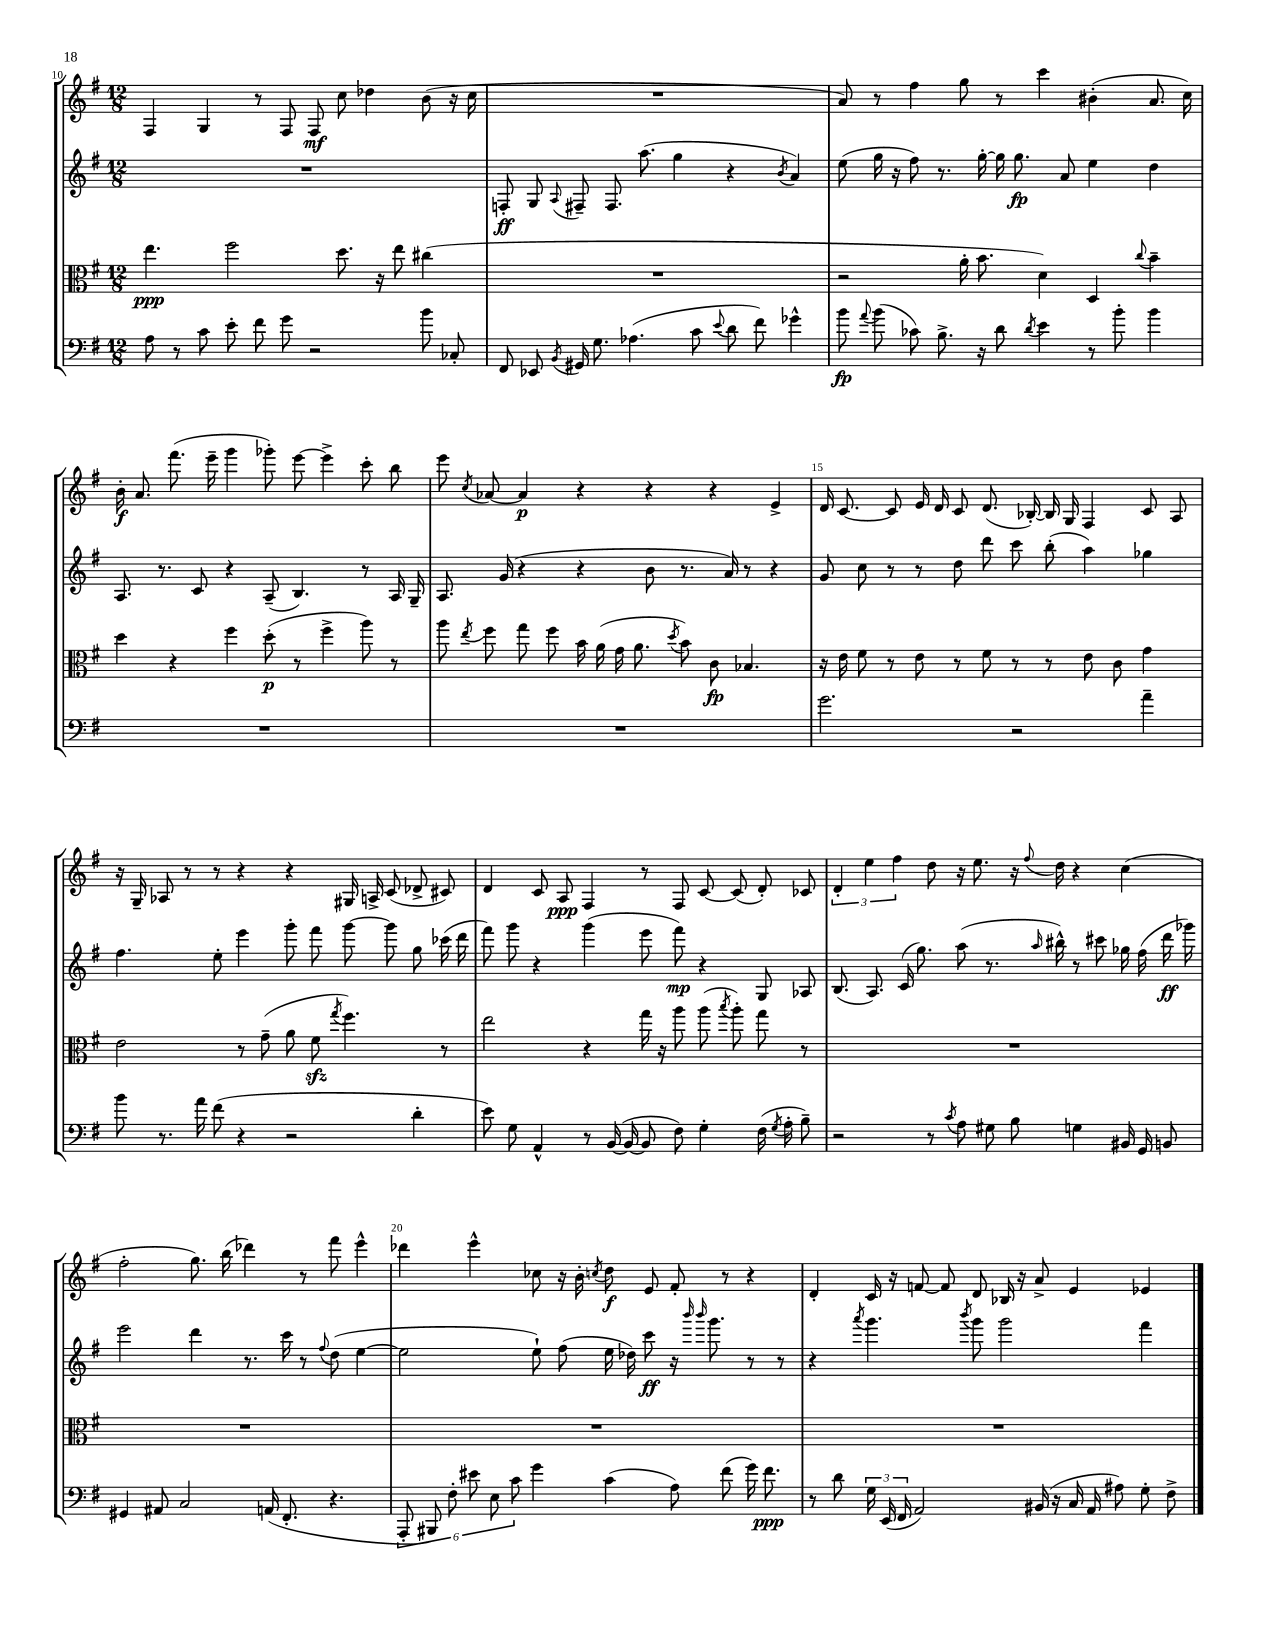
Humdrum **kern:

**kern	**kern	**kern	**kern
*staff4	*staff3	*staff2	*staff1
*clefF4	*clefC3	*clefG2	*clefG2
*k[f#]	*k[f#]	*k[f#]	*k[f#]
*M12/8	*M12/8	*M12/8	*M12/8
8A	4.ee	1.r	4F#
8r	.	.	.
8c	.	.	4G
8e'	2ff#	.	.
8f#	.	.	8r
8g	.	.	8F#
2r	.	.	8F#
.	8.dd	.	8cc
.	.	.	4dd-
.	16r	.	.
.	8ee	.	.
8b	(4cc#	.	(8b
8C-'	.	.	16r
.	.	.	16cc
=	=	=	=
8FF#	1.r	8F'	1.r
8EE-	.	8G	.
8qBB	.	8qqA	.
16GG#	.	8F#~	.
8.G	.	.	.
.	.	8.F#	.
(4.A-	.	.	.
.	.	(8.aa	.
.	.	4gg	.
8c	.	.	.
8qqe	.	.	.
8d	.	4r	.
8f#)	.	.	.
.	.	8qb	.
4g-^^	.	4a)	.
=	=	=	=
8b	2r	(8ee	8a)
8qqa	.	.	.
(8b	.	16gg	8r
.	.	16r	.
8c-)	.	8ff#)	4ff#
8.B^	.	8.r	.
.	16a'	.	8gg
16r	8.b	[16gg'	.
8d	.	16gg]	8r
.	.	8.gg	.
8qd	.	.	.
4e	4d)	.	4ccc
.	.	8a	.
8r	4D	4ee	(4b#'
8b'	.	.	.
.	8qqcc	.	.
4b	4b~	4dd	8.a
.	.	.	16cc)
=	=	=	=
1.r	4dd	8.A	16b'
.	.	.	8.a
.	.	8.r	.
.	4r	.	(8.fff#
.	.	8c	.
.	.	.	16eee~
.	4ff#	4r	4ggg
.	(8dd'	(8A~	8ggg-')
.	8r	4.B)	[8eee
.	4ff#^	.	4eee^]
.	8aa)	8r	8ccc'
.	8r	16A	8bb
.	.	16G~	.
=	=	=	=
1.r	8aa	8.A	8eee
.	8qee	.	8qcc
.	8ff#	.	[8a-
.	.	(16g	.
.	8gg	4r	4a-]
.	8ff#	.	.
.	16b	4r	4r
.	(16a	.	.
.	16g	.	.
.	8.a	.	.
.	.	8b	4r
.	8qdd	.	.
.	8b)	8.r	.
.	8c	.	4r
.	.	16a)	.
.	4.B-	8r	.
.	.	4r	4e^
=	=	=	=
2.g	16r	8g	16d
.	16e	.	[8.c
.	8f#	8cc	.
.	8r	8r	8c]
.	8e	8r	16e
.	.	.	16d
.	8r	8dd	8c
.	8f#	8ddd	(8.d
2r	8r	8ccc	.
.	.	.	[16B-')
.	8r	(8bb'	16B-]
.	.	.	16G
.	8e	4aa)	4F#
.	8c	.	.
4a~	4g	4gg-	8c
.	.	.	8A
=	=	=	=
8b	2e	4.ff#	16r
.	.	.	16G~
8.r	.	.	8A-
.	.	.	8r
16a	.	.	.
(8f#	.	8ee'	8r
4r	8r	4eee	4r
.	(8g~	.	.
2r	8a	8ggg'	4r
.	8f#	8fff#	.
.	8qgg	.	.
.	4.ff#)	[8ggg	16G#
.	.	.	16A^
.	.	8ggg]	(8c
4d'	.	8gg	8d-^
.	8r	(16ccc-	8c#)
.	.	16ddd	.
=	=	=	=
8e)	2ee	8fff#)	4d
8G	.	8ggg	.
4AA^^	.	4r	8c
.	.	.	8A
8r	4r	(4ggg	4F#
([16BB	.	.	.
16BB_	.	.	.
8BB]	16gg	8eee	8r
.	16r	.	.
8F#)	8aa	8fff#)	8F#
4G'	(8aa	4r	[8c
.	8qbb	.	.
.	8aa')	.	(8c]
(16F#	8gg	8G	8d')
8qG	.	.	.
16A'	.	.	.
8B~)	8r	8A-	8c-
=	=	=	=
2r	1.r	(8.B	6d'
.	.	.	6ee
.	.	8.A)	.
.	.	.	6ff#
.	.	(16c	.
.	.	8.gg)	.
8r	.	.	8dd
8qc	.	.	.
8A	.	(8aa	16r
.	.	.	8.ee
8G#	.	8.r	.
8B	.	.	16r
.	.	16qqaa	8qqff#
.	.	16bb#^^)	16dd
4G	.	8r	4r
.	.	8ccc#	.
16BB#	.	16gg-	(4cc
16GG	.	(16ff#	.
8BB	.	16ddd	.
.	.	16ggg-)	.
=	=	=	=
4GG#	1.r	2eee	2ff#'
8AA#	.	.	.
2C	.	.	.
.	.	4ddd	8.gg)
.	.	.	(16bb
.	.	8.r	4ddd-)
(16AA	.	.	.
8.FF#'	.	16ccc	.
.	.	8r	8r
.	.	8qqff#	.
4.r	.	(8dd	8fff#
.	.	[4ee	4eee^^
=	=	=	=
12AAA'	1.r	2ee]	4ddd-
12BBB#)	.	.	.
12F#'	.	.	.
12e#	.	.	4eee^^
12E	.	.	.
12c	.	.	.
4g	.	8ee`)	8cc-
.	.	(8ff#	16r
.	.	.	16b'
.	.	.	8qcc
(4c	.	16ee	8dd
.	.	16dd-)	.
.	.	8ccc	8e
8A)	.	16r	8f#'
.	.	16qqbbb	.
.	.	16qqbbb	.
.	.	8.ggg	.
(8f#	.	.	8r
16g)	.	8r	4r
8.f#	.	.	.
.	.	8r	.
=	=	=	=
8r	1.r	4r	4d'
8d	.	.	.
.	.	8qaaa	.
24G	.	4.ggg	16c
(24EE	.	.	.
.	.	.	16r
24FF#	.	.	.
2AA)	.	.	[8f
.	.	.	8f]
.	.	8qbbb	.
.	.	8ggg	8d
.	.	2ggg	16B-
.	.	.	16r
(16BB#	.	.	8a^
16r	.	.	.
16C	.	.	4e
16AA	.	.	.
8A#)	.	.	.
8G'	.	4fff#	4e-
8F#^	.	.	.
==	==	==	==
*-	*-	*-	*-
